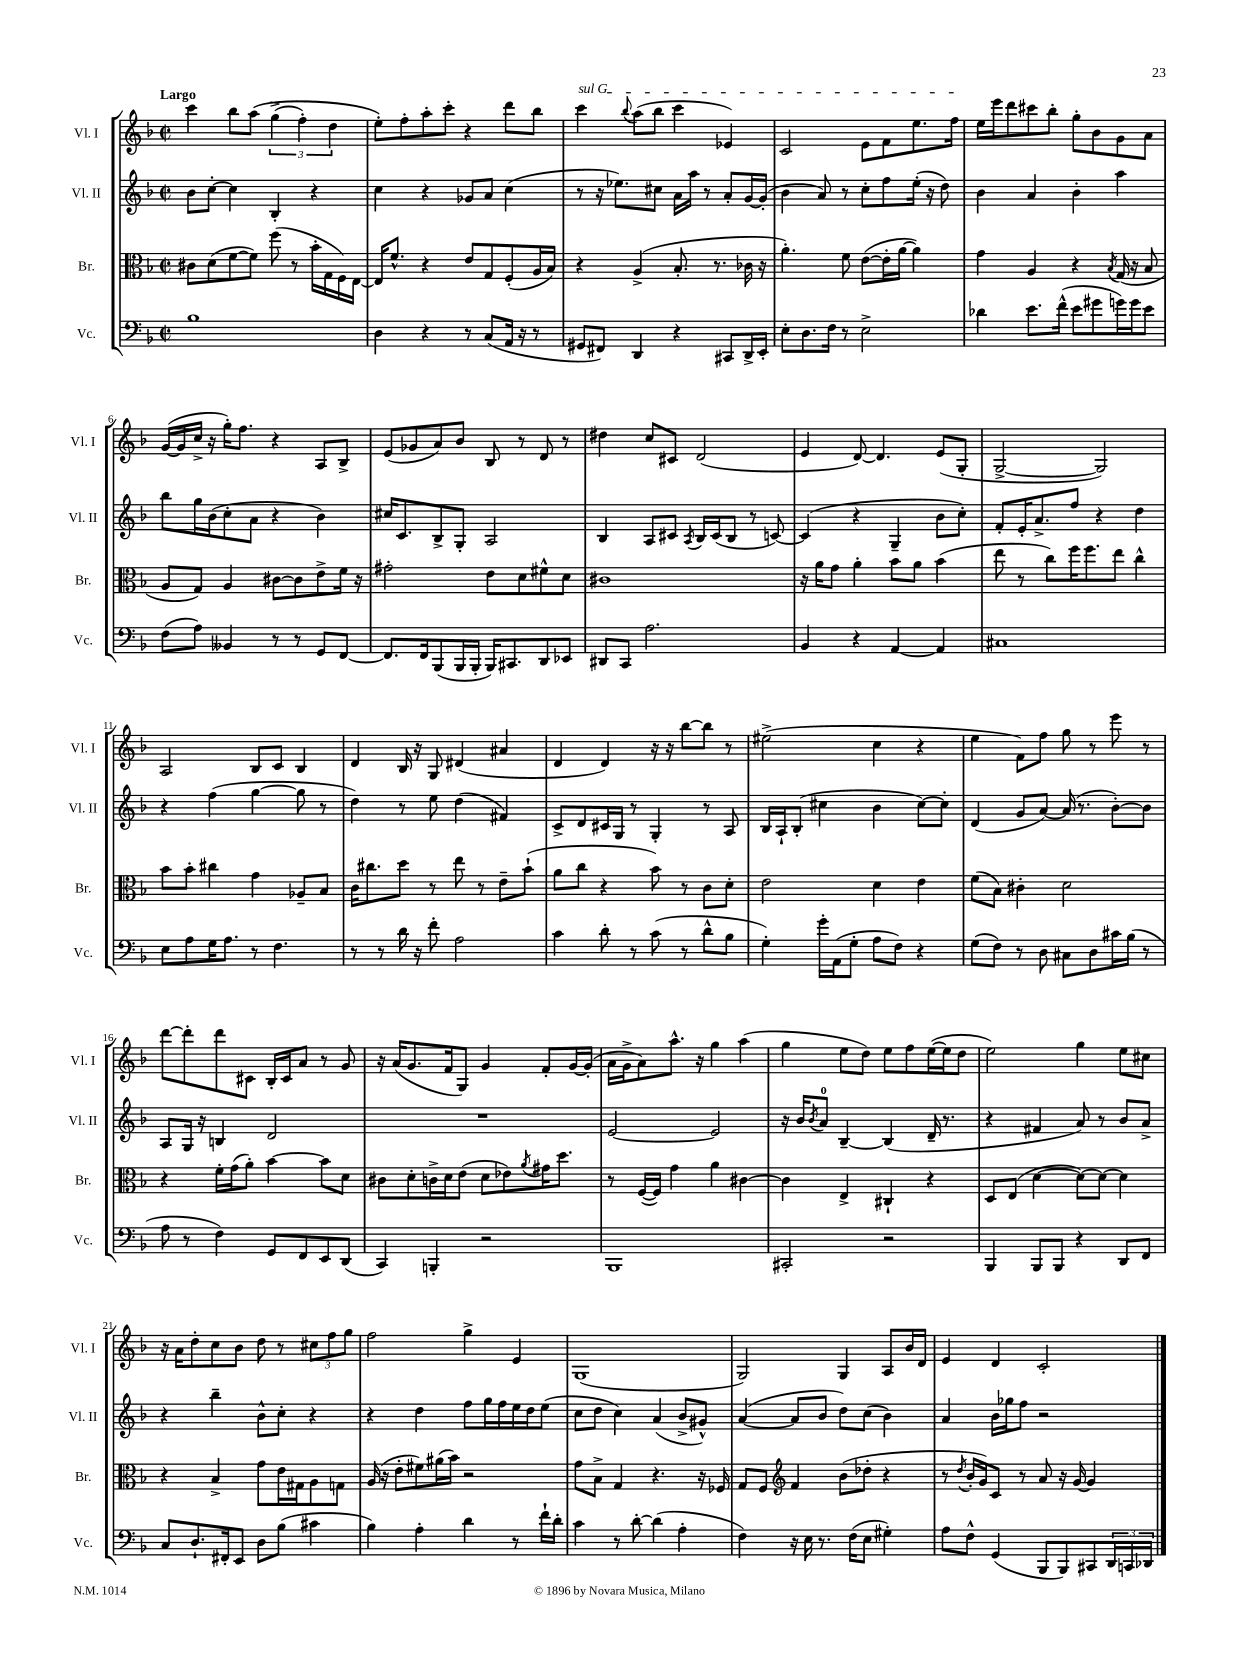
<<
\new StaffGroup <<
\new Staff = "s0" \with { instrumentName = "Vl. I" shortInstrumentName = "Vl. I" } {
    \clef treble \key f \major \defaultTimeSignature \time 2/2 \tempo "Largo"
    c'''4 bes''8 a''8\( \tuplet 3/2 { g''4->( f''4-.) d''4 } |
    e''8-.\) f''8-. a''8-. c'''8-. r4 d'''8 bes''8 |
    \once \override TextSpanner.bound-details.left.text = \markup { \italic "sul G" } c'''4\startTextSpan \appoggiatura { bes''8 } a''8( bes''8 c'''4 ees'4) |
    c'2 e'8 f'8 e''8. f''16\stopTextSpan |
    e''16 e'''16 d'''8 cis'''8 bes''8-. g''8-. bes'8 g'8 a'8 |
    g'16~( g'16 c''16-> r16 g''16-.) f''8. r4 a8 bes8-> |
    e'8( ges'8 a'8) bes'8 bes8 r8 d'8 r8 |
    dis''4 c''8 cis'8 d'2( |
    e'4 d'8~) d'4. e'8( g8-. |
    g2~-> g2) |
    a2 bes8 c'8 bes4 |
    d'4 bes16 r16 g8 dis'4( ais'4 |
    d'4 d'4) r16 r16 bes''8~ bes''8 r8 |
    eis''2->( c''4 r4 |
    e''4 f'8) f''8 g''8 r8 e'''8 r8 |
    d'''8~ d'''8-. d'''8 cis'8 bes16-. cis'16 a'8 r8 g'8 |
    r16 a'16( g'8. f'16 g8) g'4 f'8-. g'16~ g'16-.( |
    a'16 g'16-> a'8) a''8.-^ r16 g''4 a''4( |
    g''4 e''8 d''8) e''8 f''8 e''16~( e''16 d''8 |
    e''2) g''4 e''8 cis''8 |
    r16 a'16 d''8-. c''8 bes'8 d''8 r8 \tuplet 3/2 { cis''8 f''8 g''8 } |
    f''2 g''4-> e'4 |
    g1( |
    g2) g4 a8 bes'16 d'16 |
    e'4 d'4 c'2-. \bar "|." |
}
\new Staff = "s1" \with { instrumentName = "Vl. II" shortInstrumentName = "Vl. II" } {
    \clef treble \key f \major \defaultTimeSignature \time 2/2
    bes'8 c''8~-. c''4 bes4-. r4 |
    c''4 r4 ges'8 a'8 c''4( |
    r8 r16 ees''8.) cis''8 a'16 a''16 r8 a'8-. g'16~ g'16-.( |
    bes'4 a'8) r8 c''8-. f''8 e''16-.( r16 d''8) |
    bes'4 a'4 bes'4-. a''4 |
    bes''8 g''16 bes'16( c''8-. a'8 r4 bes'4) |
    cis''16 c'8. bes8-> g8-. a2 |
    bes4 a8 cis'8 \acciaccatura { a8 } bes16 cis'16( bes8 r8 c'8~) |
    c'4( r4 g4-- bes'8 c''8-.) |
    f'8-. e'16-. a'8.-> f''8 r4 d''4 |
    r4 f''4( g''4~ g''8 r8 |
    d''4) r8 e''8 d''4( fis'4) |
    c'8-> d'8 cis'16 g16 r8 g4-. r8 a8 |
    bes16 a16-! bes8-.( cis''4 bes'4 cis''8~) cis''8-. |
    d'4( g'8 a'8~) a'16( r8. bes'8~-.) bes'8 |
    a8 g16 r16 b4 d'2 |
    R1 |
    e'2~ e'2 |
    r16 bes'16 \acciaccatura { bes'8 } a'8-0 bes4~-- bes4( d'16-- r8. |
    r4 fis'4 a'8) r8 bes'8 a'8-> |
    r4 bes''4-- bes'8-^ c''8-. r4 |
    r4 d''4 f''8 g''16 f''16 e''16 d''16 e''8( |
    c''8 d''8 c''4) a'4( bes'8-> gis'8-^) |
    a'4~( a'8 bes'8 d''8) c''8( bes'4) |
    a'4 bes'16 ges''16 f''8 r2 \bar "|." |
}
\new Staff = "s2" \with { instrumentName = "Br." shortInstrumentName = "Br." } {
    \clef alto \key f \major \defaultTimeSignature \time 2/2
    cis'8 d'8( f'8~ f'8) f''8( r8 bes'16-. g16 f16) e16~ |
    e16 f'8.-^ r4 e'8 g8 f8-.( a16 bes16) |
    r4 a4->( bes8.-. r8. ces'16 r16 |
    a'4.-.) f'8 e'8~( e'16-. a'16~ a'4) |
    g'4 a4 r4 \acciaccatura { bes8 } g16( r16 bes8 |
    a8 g8) a4 cis'8~ cis'8 e'8-> f'16 r16 |
    gis'2-. e'8 d'8 fis'8-^ d'8 |
    cis'1 |
    r16 a'16 g'8 a'4-. bes'8 a'8 bes'4( |
    e''8 r8 c''8) f''16 f''8. e''8 c''4-^ |
    bes'8 bes'8-. cis''4 g'4 aes8-- bes8 |
    c'16 cis''8. d''8 r8 e''8 r8 e'8-- bes'8-!( |
    a'8 c''8 r4 bes'8) r8 c'8 d'8-. |
    e'2 d'4 e'4 |
    f'8( bes8) cis'4-. d'2 |
    r4 f'16-. g'16( a'8-.) bes'4~ bes'8 d'8 |
    cis'8 d'8-. c'16-> d'16 e'8( d'8 ees'8) \acciaccatura { a'8 } gis'16 d''8. |
    r8 f16~( f16) g'4 a'4 cis'4~ |
    cis'4 e4-> cis4-! r4 |
    d8 e8( d'4~ d'8~) d'8~ d'4 |
    r4 bes4-> g'8 e'16 gis16 a8 g8 |
    a16( r16 e'8-. fis'8) ais'16( bes'16) r2 |
    g'8 bes8-> g4 r4. r16 fes16 |
    g8 f8 \clef treble f'4 bes'8( des''8-. r4 |
    r8 \acciaccatura { d''8 } bes'16-. g'16) c'8 r8 a'8 r16 g'16~ g'4 \bar "|." |
}
\new Staff = "s3" \with { instrumentName = "Vc." shortInstrumentName = "Vc." } {
    \clef bass \key f \major \defaultTimeSignature \time 2/2
    bes1 |
    d4 r4 r8 c8( a,16 r16 r8 |
    gis,8 fis,8) d,4 r4 cis,8 d,16-> e,16-. |
    e8-. d8. f16 r8 e2-> |
    des'4 e'8. f'16-^( e'8 gis'8 g'16) g'16 e'8 |
    f8( a8) beses,4 r8 r8 g,8 f,8~ |
    f,8. f,16 bes,,8( bes,,16 bes,,16-. bes,,16) cis,8. d,8 ees,8 |
    dis,8 c,8 a2. |
    bes,4 r4 a,4~ a,4 |
    cis1 |
    e8 a8 g16 a8. r8 f4. |
    r8 r8 d'16 r16 f'8-. a2 |
    c'4 d'8-. r8 c'8( r8 d'8-^ bes8 |
    g4-.) g'16-. a,16( g8-. a8 f8) r4 |
    g8( f8) r8 d8 cis8 d8 cis'16 bes16( r8 |
    a8 r8 f4) g,8 f,8 e,8 d,8( |
    c,4) b,,4-. r2 |
    bes,,1 |
    cis,2-. r2 |
    bes,,4 bes,,8 bes,,8 r4 d,8 f,8 |
    c8 d8.-! fis,16-. e,8 d8 bes8( cis'4 |
    bes4) a4-. d'4 r8 f'16-! d'16-. |
    c'4 r8 d'8~-. d'4( a4-. |
    f4) r16 e16 r8. f16( e8 gis4-.) |
    a8 f8-^ g,4( bes,,8 bes,,8) cis,8 \tuplet 3/2 { d,16 c,16 des,16 } \bar "|." |
}
>>
>>
